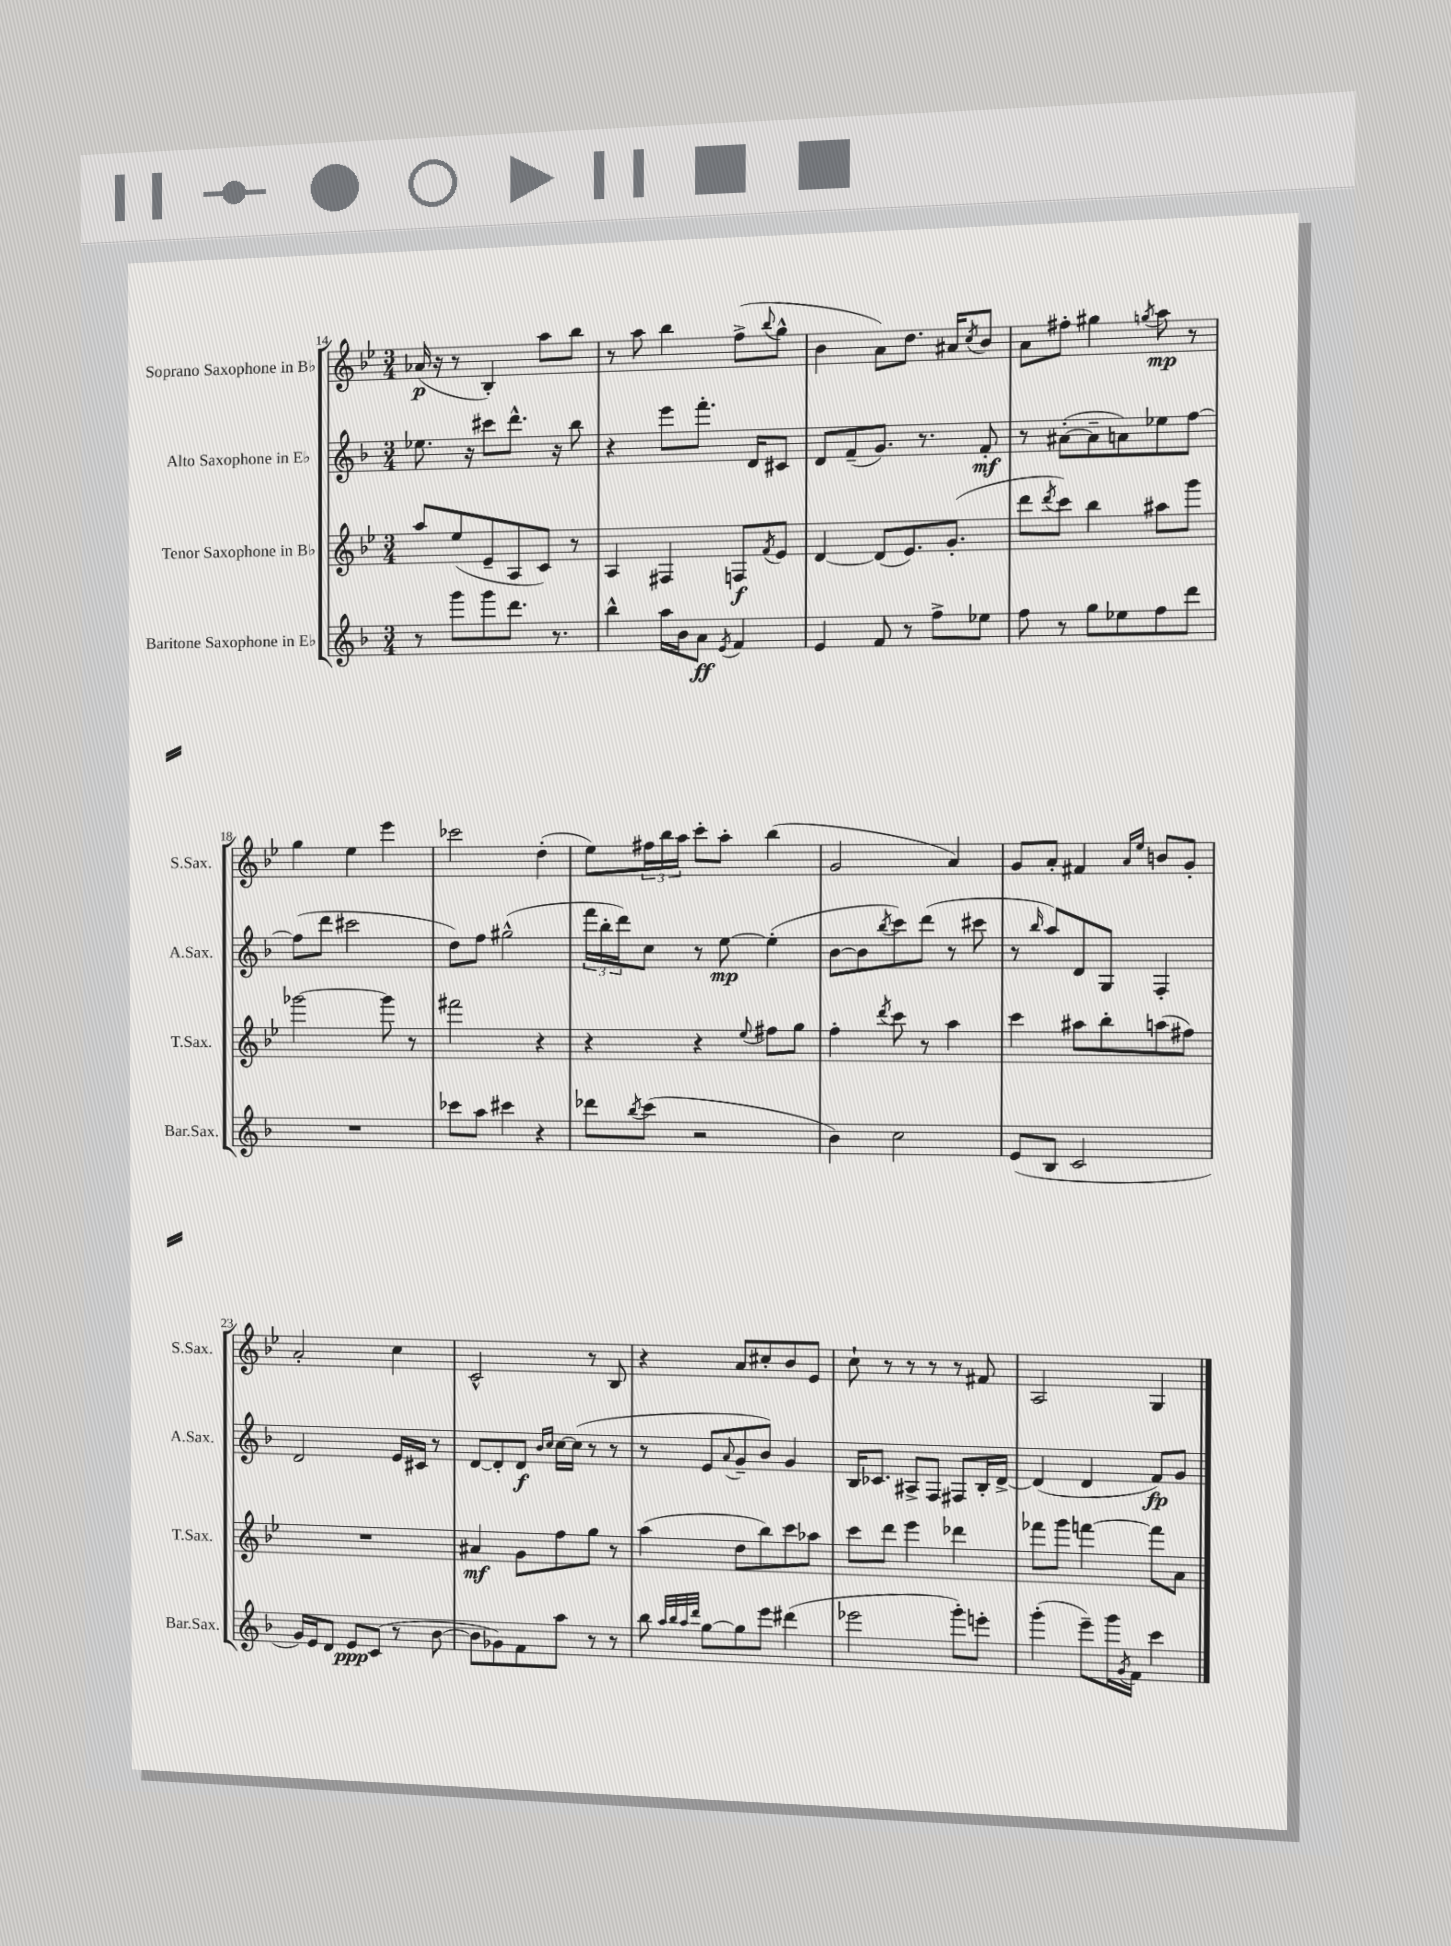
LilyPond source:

<<
\new StaffGroup <<
\new Staff = "s0" \with { instrumentName = "Soprano Saxophone in Bb" shortInstrumentName = "S.Sax." } {
    \clef treble \key bes \major \numericTimeSignature \time 3/4
    aes'16\p( r16 r8 bes4-.) a''8 bes''8 |
    r8 a''8 bes''4 f''8->( \appoggiatura { bes''8 } g''8-^ |
    bes'4 a'8) d''8. ais'16 \acciaccatura { c''8 } bes'8 |
    a'8 fis''8-. gis''4 \acciaccatura { g''8 } a''8\mp r8 |
    g''4 ees''4 ees'''4 |
    ces'''2 d''4-.( |
    ees''8) \tuplet 3/2 { fis''16 bes''16 a''16 } c'''8-. a''8-. bes''4( |
    g'2 a'4) |
    g'8 a'8-. fis'4 \grace { a'16 ees''16 } b'8 g'8-. |
    a'2-. c''4 |
    c'2-^ r8 bes8 |
    r4 a'8 cis''8-. bes'8 ees'8 |
    c''8-! r8 r8 r8 r8 fis'8 |
    a2 g4 \bar "|." |
}
\new Staff = "s1" \with { instrumentName = "Alto Saxophone in Eb" shortInstrumentName = "A.Sax." } {
    \clef treble \key f \major \numericTimeSignature \time 3/4
    ees''8. r16 cis'''8 d'''8.-^ r16 bes''8 |
    r4 e'''8 f'''8.-. d'16 cis'8 |
    d'8 f'8--( g'8.) r8. f'8-.\mf |
    r8 ais'8~-.( ais'8-- a'8) ees''8 f''8~ |
    f''8( d'''8 cis'''2 |
    d''8) f''8 gis''2-^( |
    \tuplet 3/2 { f'''16 bes''16-. d'''16) } c''8 r8 e''8~\mp e''4-.( |
    bes'8~ bes'8 \acciaccatura { bes''8 } c'''8) d'''8( r8 cis'''8 |
    r8 \grace { bes''16 } a''8) d'8 g8 f4-. |
    d'2 e'16 cis'16 r8 |
    d'8~ d'8-. d'8\f \grace { bes'16 c''16 } c''16~ c''16( r8 r8 |
    r8 e'8 \appoggiatura { a'8 } g'8-- bes'8) g'4 |
    bes16 ces'8. ais8-> f8 fis8 bes16-. d'16~-> |
    d'4( d'4 f'8\fp) g'8 \bar "|." |
}
\new Staff = "s2" \with { instrumentName = "Tenor Saxophone in Bb" shortInstrumentName = "T.Sax." } {
    \clef treble \key bes \major \numericTimeSignature \time 3/4
    a''8 ees''8( ees'8-- a8 c'8) r8 |
    a4 fis4 f8\f \acciaccatura { f'8 } ees'8 |
    d'4~ d'8( ees'8.) g'8.-.( |
    d'''8 \acciaccatura { d'''8 } c'''8) bes''4 ais''8 g'''8 |
    ges'''2~ ges'''8 r8 |
    fis'''2 r4 |
    r4 r4 \appoggiatura { ees''8 } fis''8 g''8 |
    f''4-. \acciaccatura { d'''8 } c'''8 r8 a''4 |
    c'''4 ais''8 bes''8-. a''8( fis''8) |
    R2. |
    ais'4\mf g'8 f''8 g''8 r8 |
    a''4( d''8 bes''8) c'''8 aes''8 |
    c'''8 d'''8 ees'''4 des'''4 |
    fes'''8 g'''8 f'''4~ f'''8 a'8 \bar "|." |
}
\new Staff = "s3" \with { instrumentName = "Baritone Saxophone in Eb" shortInstrumentName = "Bar.Sax." } {
    \clef treble \key f \major \numericTimeSignature \time 3/4
    r8 g'''8 g'''8 d'''8. r8. |
    bes''4-^ a''16 bes'16 a'8\ff \acciaccatura { e'8 } f'4 |
    e'4 f'8 r8 f''8-> ees''8 |
    f''8 r8 g''8 ees''8 f''8 d'''8 |
    R2. |
    ces'''8 a''8 cis'''4 r4 |
    des'''8 \acciaccatura { bes''8 } c'''8( r2 |
    bes'4) c''2 |
    e'8( bes8 c'2 |
    g'16) e'16 d'8 e'8\ppp c'8( r8 bes'8~ |
    bes'8 ges'8) f'8 a''8 r8 r8 |
    bes''8 \grace { a''32 bes''32 a''32 d'''32 } g''8~ g''8 e'''8 dis'''4( |
    ees'''2 g'''8-.) e'''8-. |
    g'''4-.( e'''8--) g'''16 \acciaccatura { g'8 } f'16 c'''4 \bar "|." |
}
>>
>>
\layout { \context { \Score currentBarNumber = #14 } }
